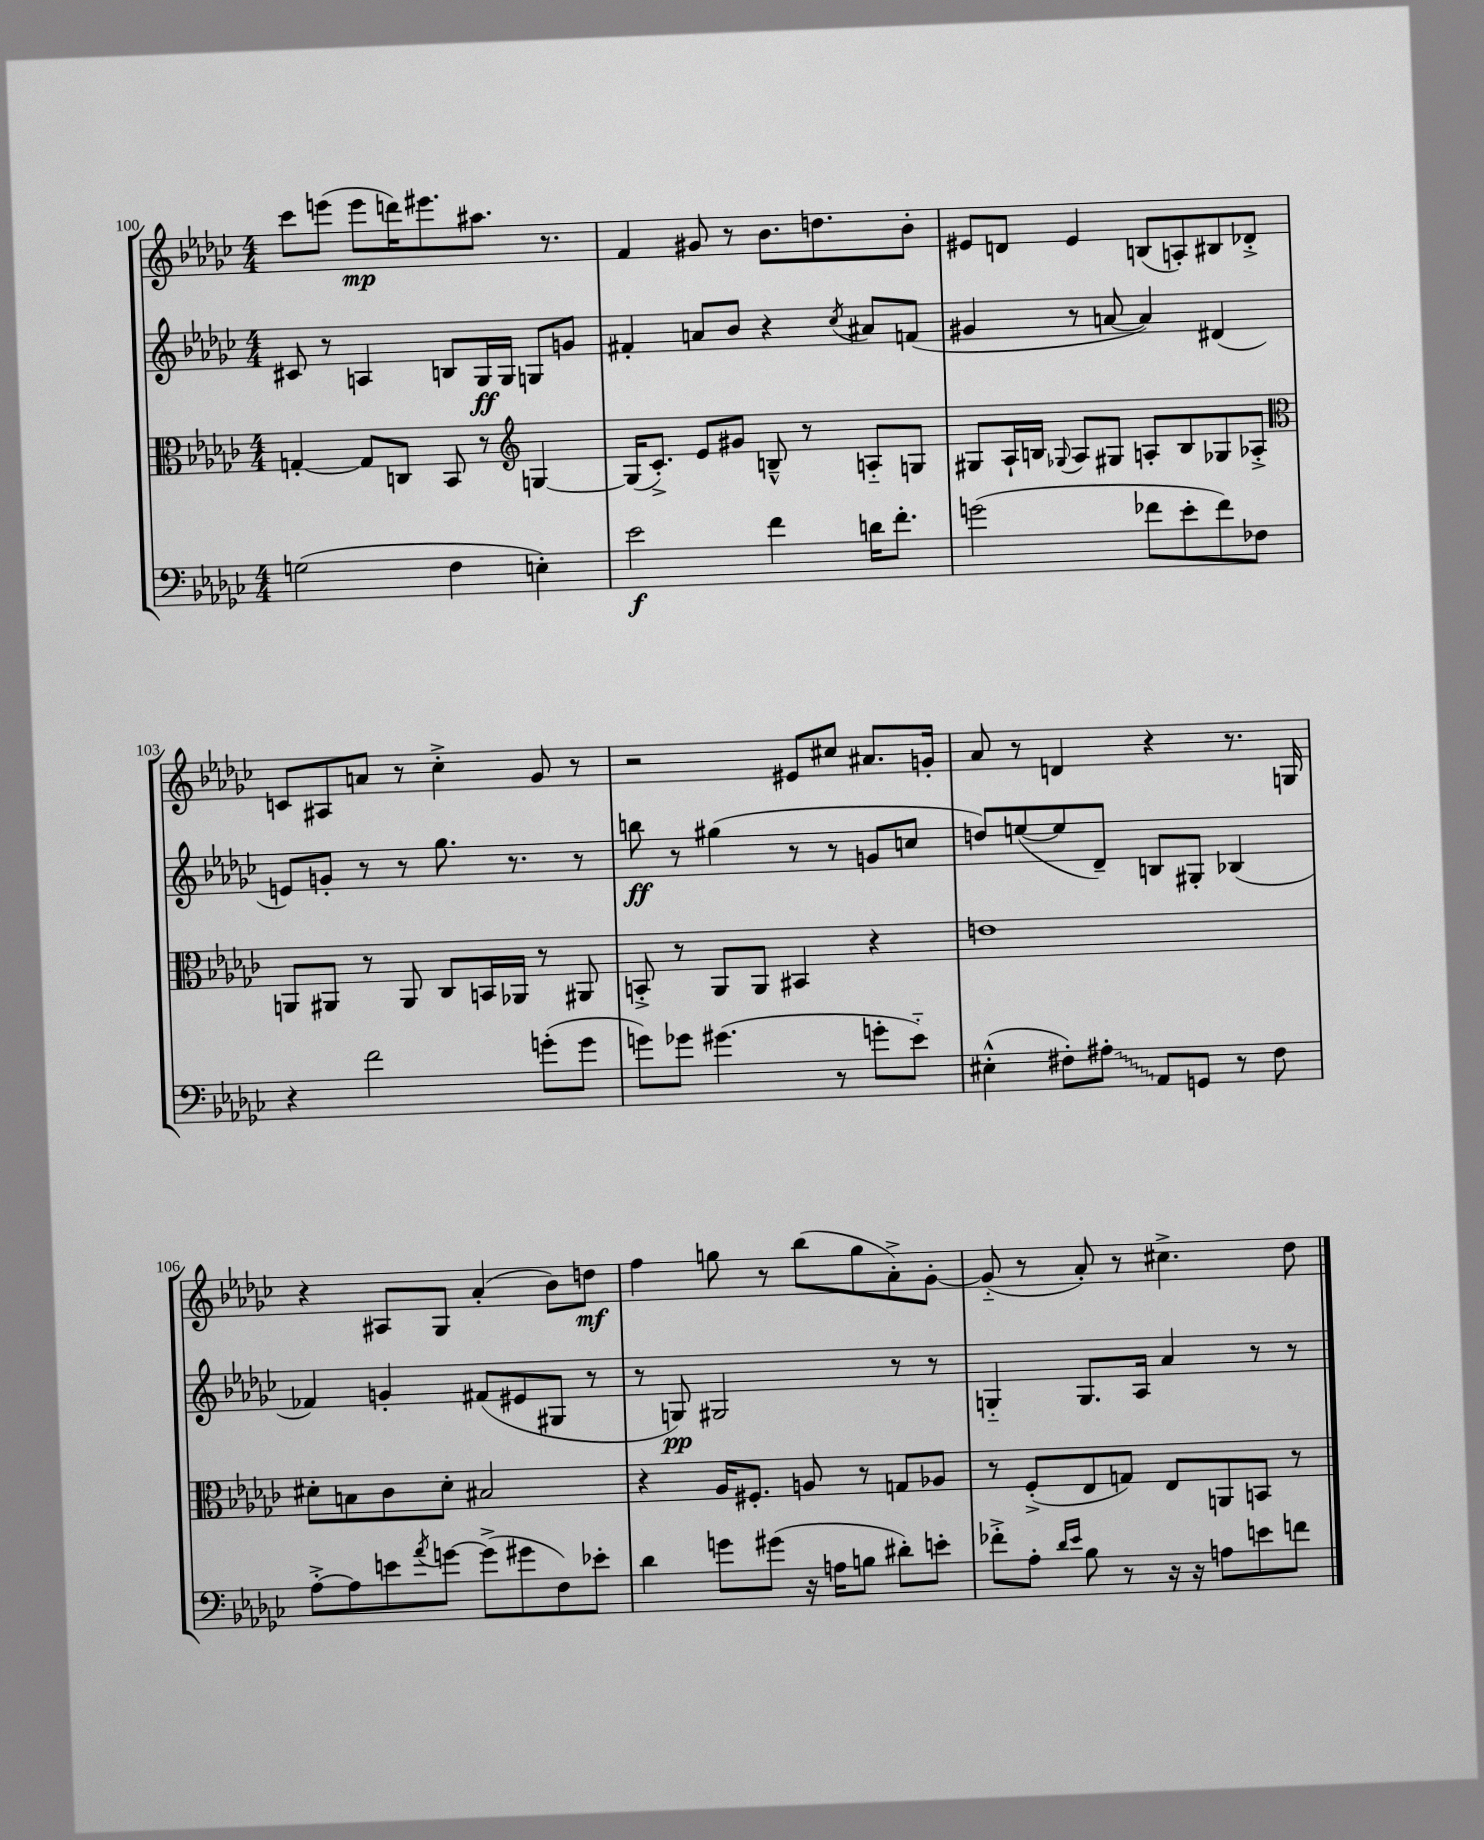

**kern	**kern	**kern	**kern
*staff4	*staff3	*staff2	*staff1
*clefF4	*clefC3	*clefG2	*clefG2
*k[b-e-a-d-g-c-]	*k[b-e-a-d-g-c-]	*k[b-e-a-d-g-c-]	*k[b-e-a-d-g-c-]
*M4/4	*M4/4	*M4/4	*M4/4
(2G	[4G'	8c#	8ccc-
.	.	8r	(8eee
.	8G]	4A	8eee
.	8C	.	16ddd)
.	.	.	8.eee#
4F	8BB-	8B	.
.	8r	16G-	8.aa#
.	.	16G-	.
*	*clefG2	*	*
4E')	[4G	8G	.
.	.	.	8.r
.	.	8g	.
=	=	=	=
2e-	(16G]	4f#'	4f
.	8.c-'^)	.	.
.	8e-	8a	8g#
.	8g#	8b-	8r
4f	8B~^^	4r	8.b-
.	8r	.	.
.	.	.	8.dd
.	.	8qcc-	.
16d	8A'~	8a#	.
8.f'	.	.	.
.	8G	(8f	8b-'
=	=	=	=
(2g	8G#	4g#	8e#
.	16A-`	.	8d
.	16B	.	.
.	8qqG-	.	.
.	8A-	8r	4e#
.	8G#	[8a	.
8f-	8A'	4a])	(8B
8e-'	8B	.	8A')
8f-)	8G-	(4d#	8B#
8F-	8A-'^	.	8d-'^
=	=	=	=
*	*clefC3	*	*
4r	8AA	8e)	8c
.	8AA#	8g'	8A#
2f	8r	8r	8a
.	8AA#	8r	8r
.	8C-	8.gg-	4cc-'^
.	16BB	.	.
.	16AA-	8.r	.
(8g'	8r	.	8g-
8g	8AA#	8r	8r
=	=	=	=
8g)	8BB'^	8bb	2r
8g-	8r	8r	.
(4.g#	8AA-	(4gg#	.
.	8AA-	.	.
.	4BB#	8r	8e#
8r	.	8r	8cc#
8g'	4r	8g	8.a#
8e-'~)	.	8cc	.
.	.	.	16g'
=	=	=	=
(4E#'^^	1e	8dd)	8a-
.	.	([8ee	8r
8F#')	.	8ee]	4d
8A#'	.	8d-~)	.
8AA-	.	8B	4r
8GG	.	8G#'	.
8r	.	(4B-	8.r
8F#	.	.	.
.	.	.	16G
=	=	=	=
[8A-'^	8d#'	4f-)	4r
8A-]	8B	.	.
8e	8c-	4g'	8A#
8qa-	.	.	.
[8g	8d#'	.	8G-
(8g^]	2B#	(8f#	(4a-'
8g#	.	8e#	.
8F)	.	8G#	8b-)
8e-'	.	8r	8dd
=	=	=	=
4d-	4r	8r	4ff
.	.	8G)	.
8g	16A-	2G#	8gg
.	8.F#'	.	.
(8g#	.	.	8r
16r	8A	.	(8bb-
16A	.	.	.
8B	8r	.	8gg
8d#')	8G	8r	8a-'^)
8e'	8A-	8r	[8g-'
=	=	=	=
8f-'^	8r	4G'~	(8g-'~]
8A-'	(8F'^	.	8r
16qqd-	.	.	.
16qqe-	.	.	.
8B-	8E-	8.G	8a-')
8r	8G)	.	8r
.	.	16A-	.
16r	8E-	4a-	4.cc#^
16r	.	.	.
8A	8AA	.	.
8e	8BB	8r	.
8f	8r	8r	8dd-
==	==	==	==
*-	*-	*-	*-
